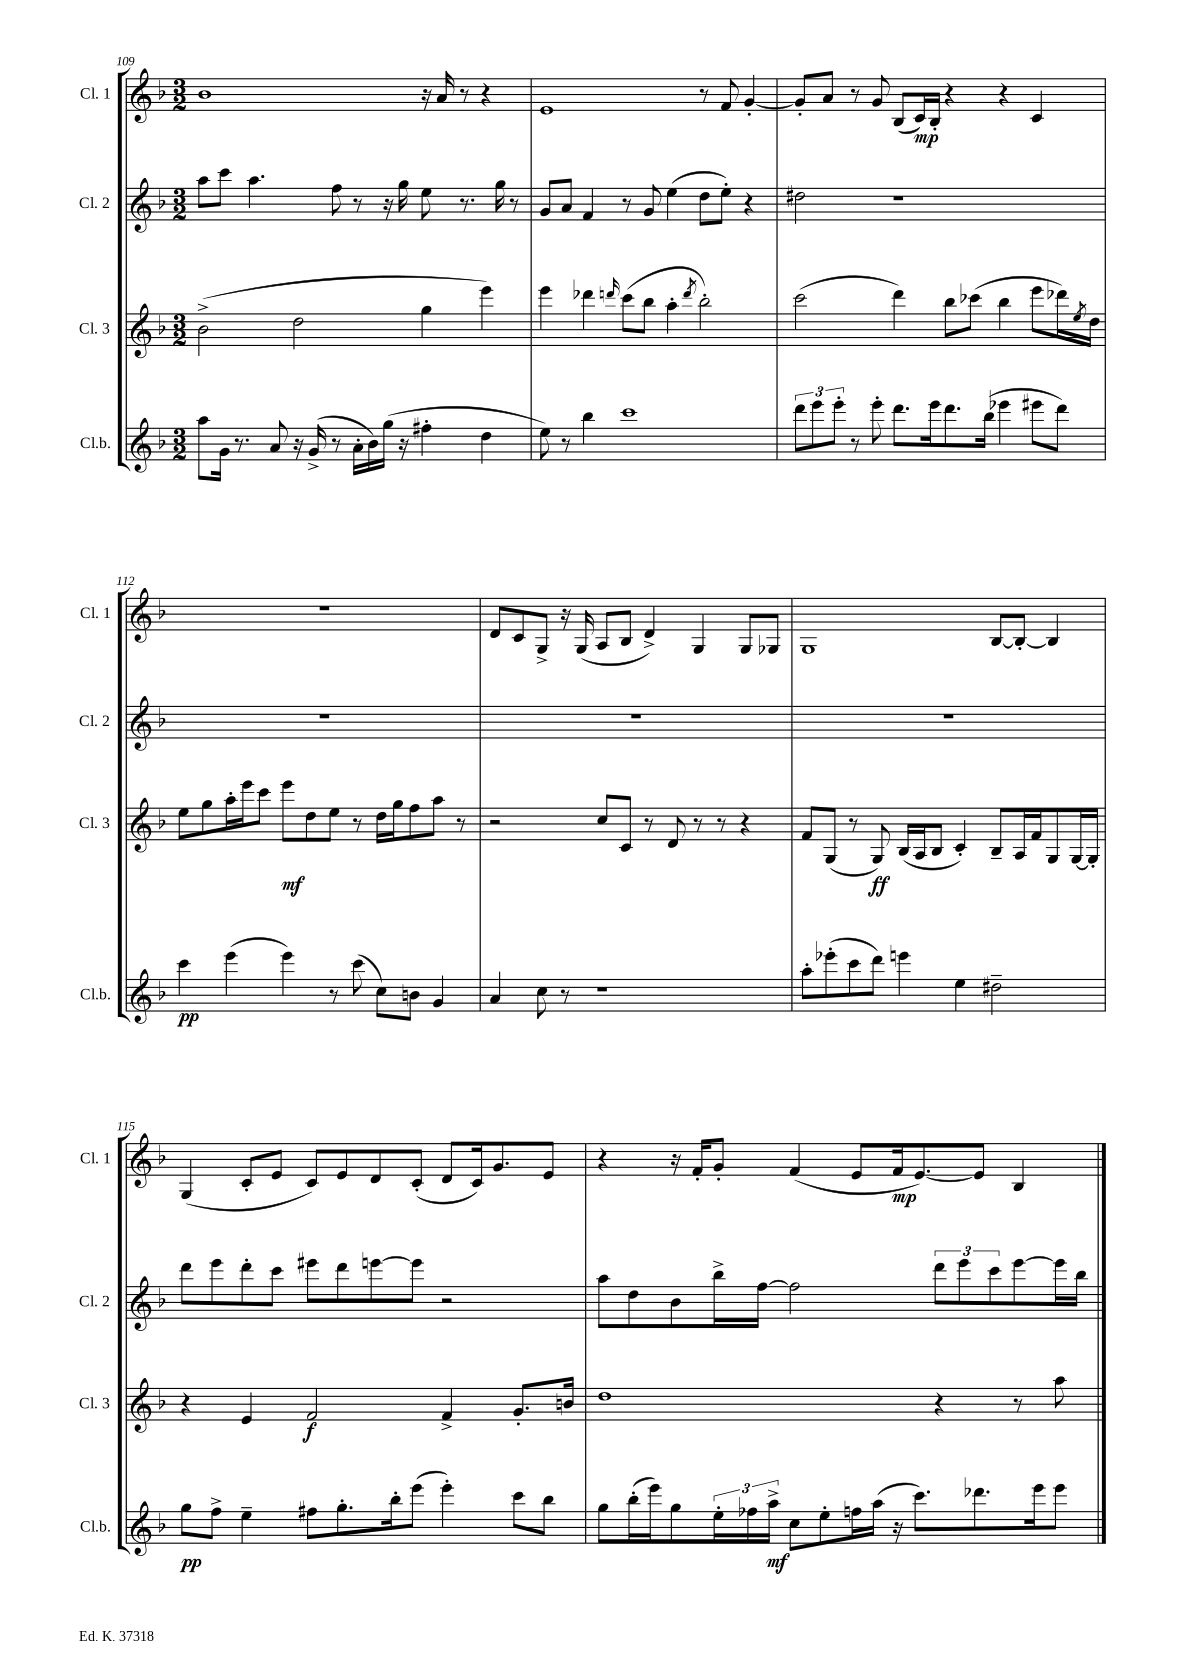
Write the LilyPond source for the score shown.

<<
\new StaffGroup <<
\new Staff = "s0" \with { instrumentName = "Cl. 1" shortInstrumentName = "Cl. 1" } {
    \clef treble \key f \major \numericTimeSignature \time 3/2
    bes'1 r16 a'16 r8 r4 |
    e'1 r8 f'8 g'4~-. |
    g'8-. a'8 r8 g'8 bes8( c'16\mp) bes16-. r4 r4 c'4 |
    R1. |
    d'8 c'8 g8-> r16 g16( a8 bes8 d'4->) g4 g8 ges8 |
    g1 bes8~ bes8~-. bes4 |
    g4( c'8-. e'8 c'8) e'8 d'8 c'8-.( d'8 c'16) g'8. e'8 |
    r4 r16 f'16-. g'8-. f'4( e'8 f'16\mp e'8.~) e'8 bes4 \bar "|." |
}
\new Staff = "s1" \with { instrumentName = "Cl. 2" shortInstrumentName = "Cl. 2" } {
    \clef treble \key f \major \numericTimeSignature \time 3/2
    a''8 c'''8 a''4. f''8 r8 r16 g''16 e''8 r8. g''16 r8 |
    g'8 a'8 f'4 r8 g'8 e''4( d''8 e''8-.) r4 |
    dis''2 r1 |
    R1. |
    R1. |
    R1. |
    d'''8 e'''8 d'''8-. c'''8 eis'''8 d'''8 e'''8~ e'''8 r2 |
    a''8 d''8 bes'8 bes''16-> f''16~ f''2 \tuplet 3/2 { d'''8 e'''8 c'''8 } e'''8~ e'''16 bes''16 \bar "|." |
}
\new Staff = "s2" \with { instrumentName = "Cl. 3" shortInstrumentName = "Cl. 3" } {
    \clef treble \key f \major \numericTimeSignature \time 3/2
    bes'2->( d''2 g''4 e'''4) |
    e'''4 des'''4 \grace { d'''16 } c'''8( bes''8 a''4-. \acciaccatura { d'''8 } bes''2-.) |
    c'''2( d'''4) bes''8 ces'''8( bes''4 e'''8 des'''16) \acciaccatura { e''8 } d''16 |
    e''8 g''8 a''16-. e'''16 c'''8 e'''8\mf d''8 e''8 r8 d''16 g''16 f''8 a''8 r8 |
    r2 c''8 c'8 r8 d'8 r8 r8 r4 |
    f'8 g8( r8 g8\ff) bes16( a16 bes8 c'4-.) bes8-- a16 f'16 g8 g16~ g16-. |
    r4 e'4 f'2\f f'4-> g'8.-. b'16 |
    d''1 r4 r8 a''8 \bar "|." |
}
\new Staff = "s3" \with { instrumentName = "Cl.b." shortInstrumentName = "Cl.b." } {
    \clef treble \key f \major \numericTimeSignature \time 3/2
    a''8 g'16 r8. a'8 r16 g'16->( r8 a'16-. bes'16) g''16( r16 fis''4-. d''4 |
    e''8) r8 bes''4 c'''1 |
    \tuplet 3/2 { d'''8 e'''8 e'''8-. } r8 e'''8-. d'''8. e'''16 d'''8. bes''16( ees'''4 eis'''8 d'''8) |
    c'''4\pp e'''4( e'''4) r8 c'''8( c''8) b'8 g'4 |
    a'4 c''8 r8 r1 |
    a''8-. ees'''8-.( c'''8 d'''8) e'''4 e''4 dis''2-- |
    g''8\pp f''8-> e''4-- fis''8 g''8.-. bes''16-. e'''8( e'''4-.) c'''8 bes''8 |
    g''8 bes''16-.( e'''16) g''8 \tuplet 3/2 { e''16-. fes''16 a''16->\mf } c''8 e''8-. f''16 a''16( r16 c'''8.) des'''8. e'''16 e'''8 \bar "|." |
}
>>
>>
\layout { \context { \Score currentBarNumber = #109 } }
